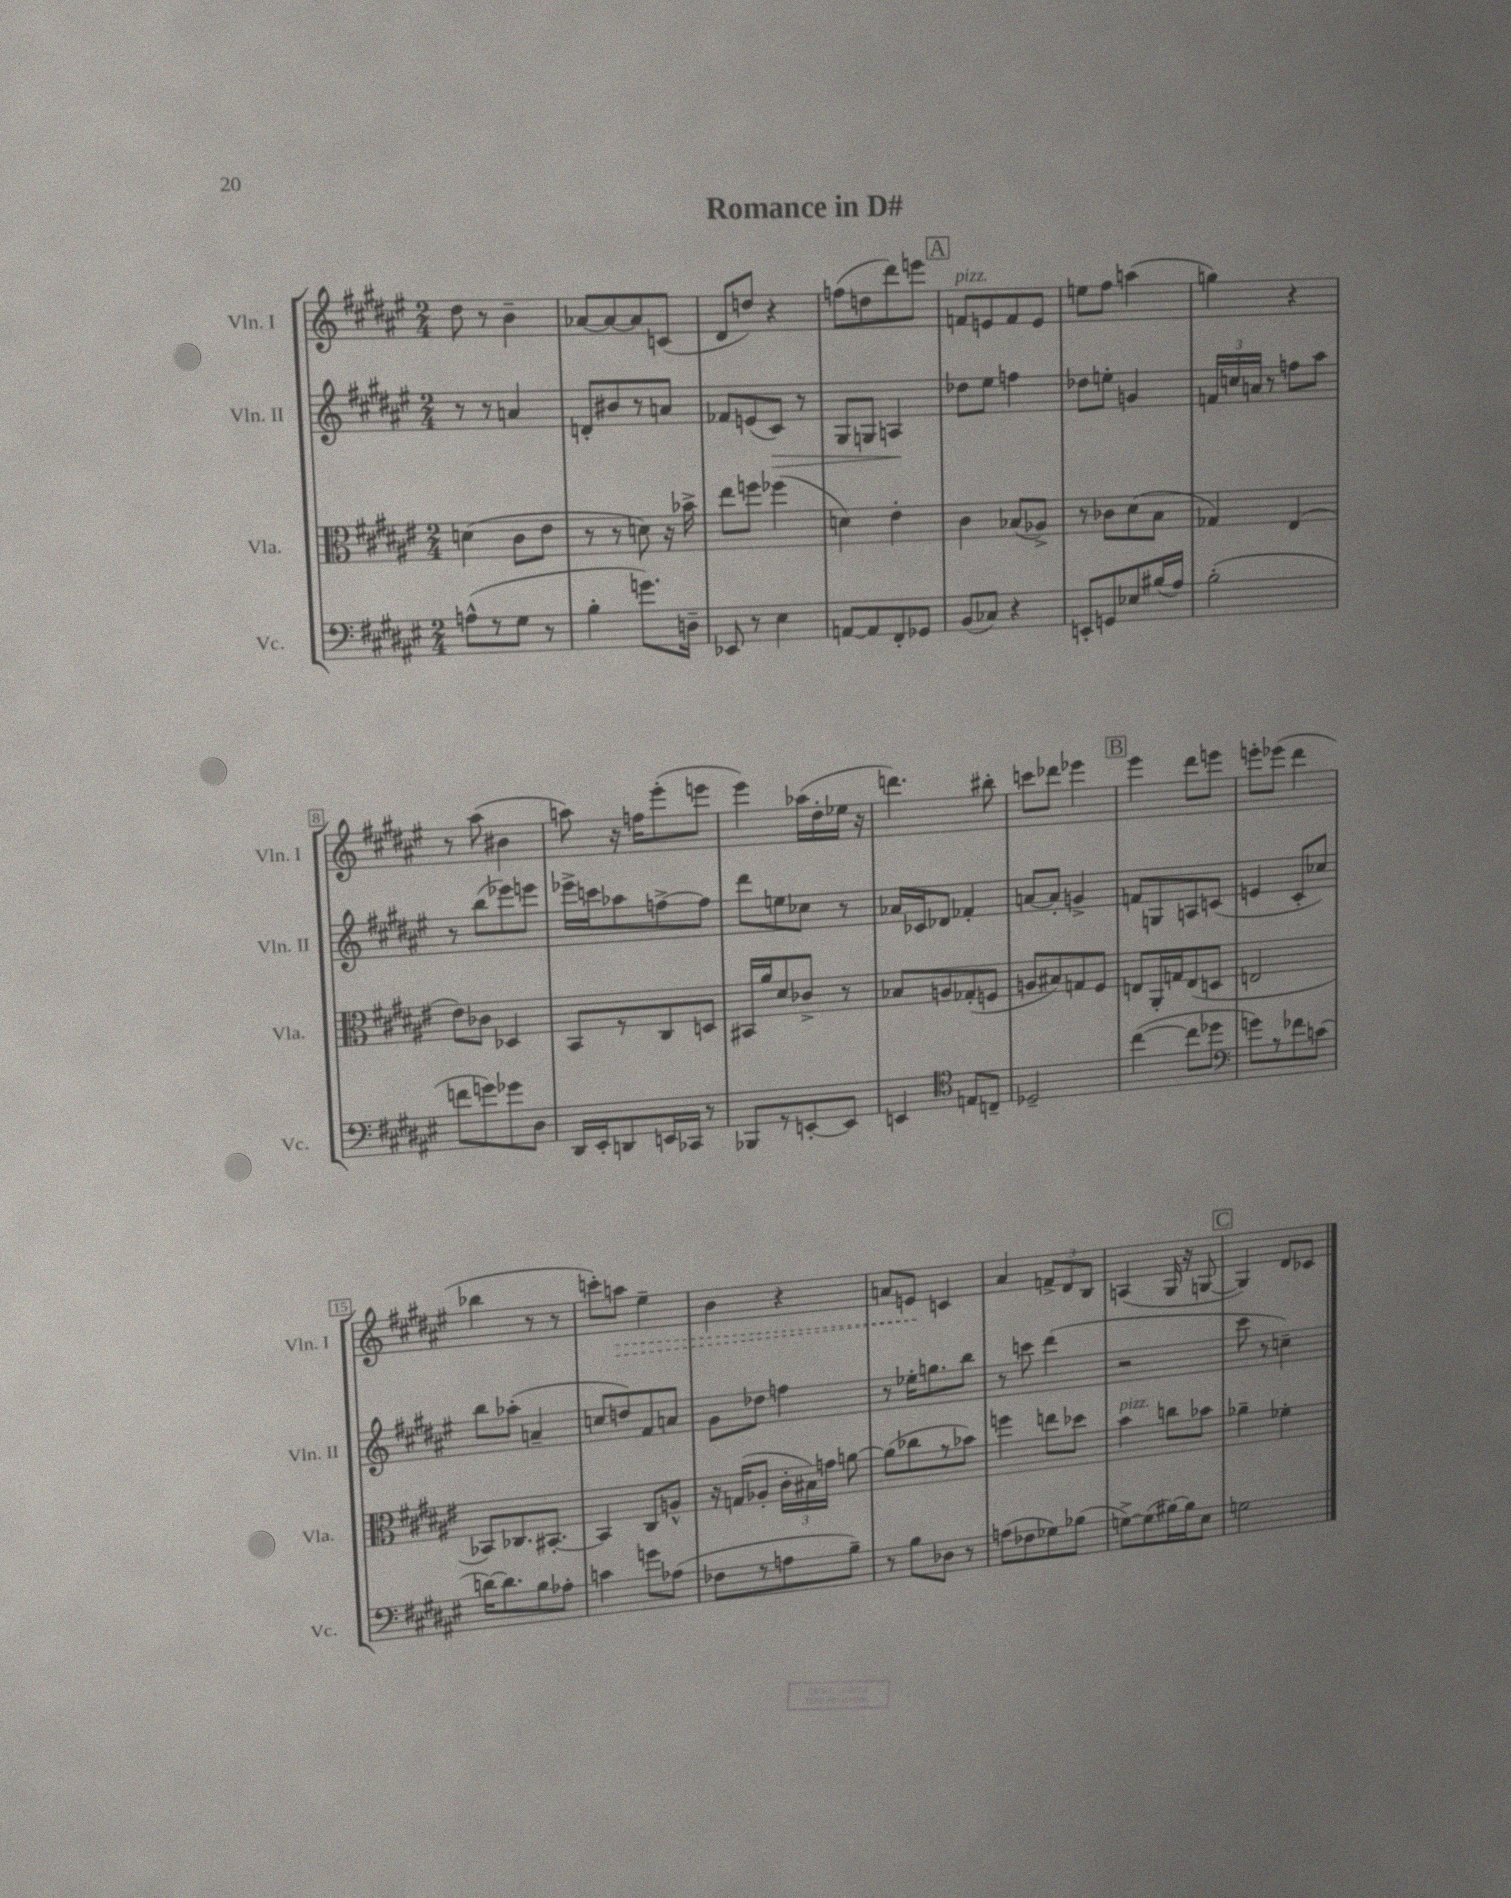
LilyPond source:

\header { title = "Romance in D#" }
<<
\new StaffGroup <<
\new Staff = "s0" \with { instrumentName = "Vln. I" shortInstrumentName = "Vln. I" } {
    \clef treble \key fis \major \numericTimeSignature \time 2/4
    \autoBeamOff dis''8 r8 b'4-- |
    aes'8[~ aes'8~ aes'8 c'8]( |
    dis'8[ d''8]) r4 |
    f''8[( d''8 dis'''8) e'''8] |
    \mark \markup { \box "A" } f'8[^\markup { \italic "pizz." } e'8 f'8 e'8] |
    e''8[ fis''8] a''4( |
    g''4) r4 |
    r8 ais''8( bis'4 |
    a''8) r16 f''16[ eis'''8-.( e'''8] |
    eis'''4) aes''16[( dis''16-. ees''16] r16 |
    d'''4.) bis''8-. |
    c'''8[ des'''8] ees'''4 |
    \mark \markup { \box "B" } eis'''4 dis'''8[ e'''8] |
    e'''8[-. ees'''8]( dis'''4 |
    bes''4 r8 r8 |
    c'''8[-.) \once \override Hairpin.style = #'dashed-line a''8]\> eis''4-- |
    b'4 r4 |
    a'8[ e'8]\! c'4 |
    ais'4 \tuplet 3/2 { f'8[-> dis'8 b8] } |
    a4( gis16 r16 g8~ |
    \mark \markup { \box "C" } g4) dis'8[ ces'8] \bar "|." |
}
\new Staff = "s1" \with { instrumentName = "Vln. II" shortInstrumentName = "Vln. II" } {
    \clef treble \key fis \major \numericTimeSignature \time 2/4
    \autoBeamOff r8 r8 a'4 |
    d'8[-. bis'8 r8 a'8] |
    fes'8[ e'8( cis'8]\>) r8 |
    gis8[ g8] a4\! |
    \mark \markup { \box "A" } des''8[ eis''8] f''4 |
    des''8[ e''8]-. g'4 |
    \tuplet 3/2 { f'16[ c''16 a'16] } r8 f''8[ ais''8] |
    r8 b''8[( ees'''8) e'''8] |
    ees'''16[-> c'''16 aes''8 f''8~-> f''8] |
    dis'''8[ e''8 ces''8] r8 |
    aes'16[ ces'16 des'8] fes'4-. |
    a'8[~ a'8]-. g'4-> |
    \mark \markup { \box "B" } f'8[ g8 a8 c'8]( |
    e'4 cis'8[-. ces''8]) |
    b''8[ aes''8]-.( a'4-- |
    c''8[ d''8) fis'8 a'8] |
    gis'8[ des''8] f''4 |
    r8 ees''16[-. g''8. b''8] |
    r8 c'''8 dis'''4( |
    r2 |
    \mark \markup { \box "C" } cis'''8 r8 c''4--) \bar "|." |
}
\new Staff = "s2" \with { instrumentName = "Vla." shortInstrumentName = "Vla." } {
    \clef alto \key fis \major \numericTimeSignature \time 2/4
    \autoBeamOff d'4( cis'8[ eis'8] |
    r8 r8 d'8) r16 bes'16-> |
    eis''8[ f''8] fes''4( |
    d'4) eis'4-. |
    \mark \markup { \box "A" } cis'4 bes8[( aes8]->) |
    r8 ces'8[ dis'8( b8] |
    ges4) eis4( |
    eis'8[) ces'8] des4 |
    b,8[ r8 cis8 d8] |
    bis,16[ ais'16 dis'8 ces'8]-> r8 |
    bes8[ a8 ges8-.( f8] |
    a8[ bis8) g8 fis8] |
    \mark \markup { \box "B" } e8[ ais,16-. g16 e8( d8] |
    e2 |
    bes,8[) ces8. bis,8.]~-. |
    bis,4 cis8[ a8]-^ |
    r16 g16[( aes8]-. \tuplet 3/2 { cis'16[-. bis16) g'16] } a'8~ |
    a'8[( ces''8 r8 bes'8]) |
    f''4 e''8[ des''8] |
    b'4^\markup { \italic "pizz." } c''8[ bes'8] |
    \mark \markup { \box "C" } aes'4-- fes'4-. \bar "|." |
}
\new Staff = "s3" \with { instrumentName = "Vc." shortInstrumentName = "Vc." } {
    \clef bass \key fis \major \numericTimeSignature \time 2/4
    \autoBeamOff a8[-^( r8 gis8] r8 |
    b4-. g'8.[) d16]-- |
    ees,8 r8 eis4 |
    a,8[~ a,8 fis,8-. ges,8] |
    \mark \markup { \box "A" } b,8[( ces8]) r4 |
    e,8[-. g,8 ees8 bis16( ais16]) |
    b2-.( |
    f'8[ g'8) ges'8 dis8] |
    dis,16[ eis,16-. d,8 e,16 ces,16] r8 |
    bes,,8[ r8 e,8~-. e,8] |
    e,4 \clef tenor e8[ c8]-- |
    des2-- |
    \mark \markup { \box "B" } cis''4~( cis''8[ des''8] |
    \clef bass g'8[) r8 fes'8 c'8]( |
    d'16[~) d'8. b8 aes8]-. |
    c'4 g'8[ aes8]( |
    fes8[ r8 a8 b8]--) |
    r8 b8[ des8] r8 |
    a8[( fes8 ges8) bes8]( |
    g8[~->) g8( bis16~) bis16 eis8] |
    \mark \markup { \box "C" } g2 \bar "|." |
}
>>
>>
\layout { \context { \Score \override BarNumber.stencil = #(make-stencil-boxer 0.1 0.3 ly:text-interface::print) } }
